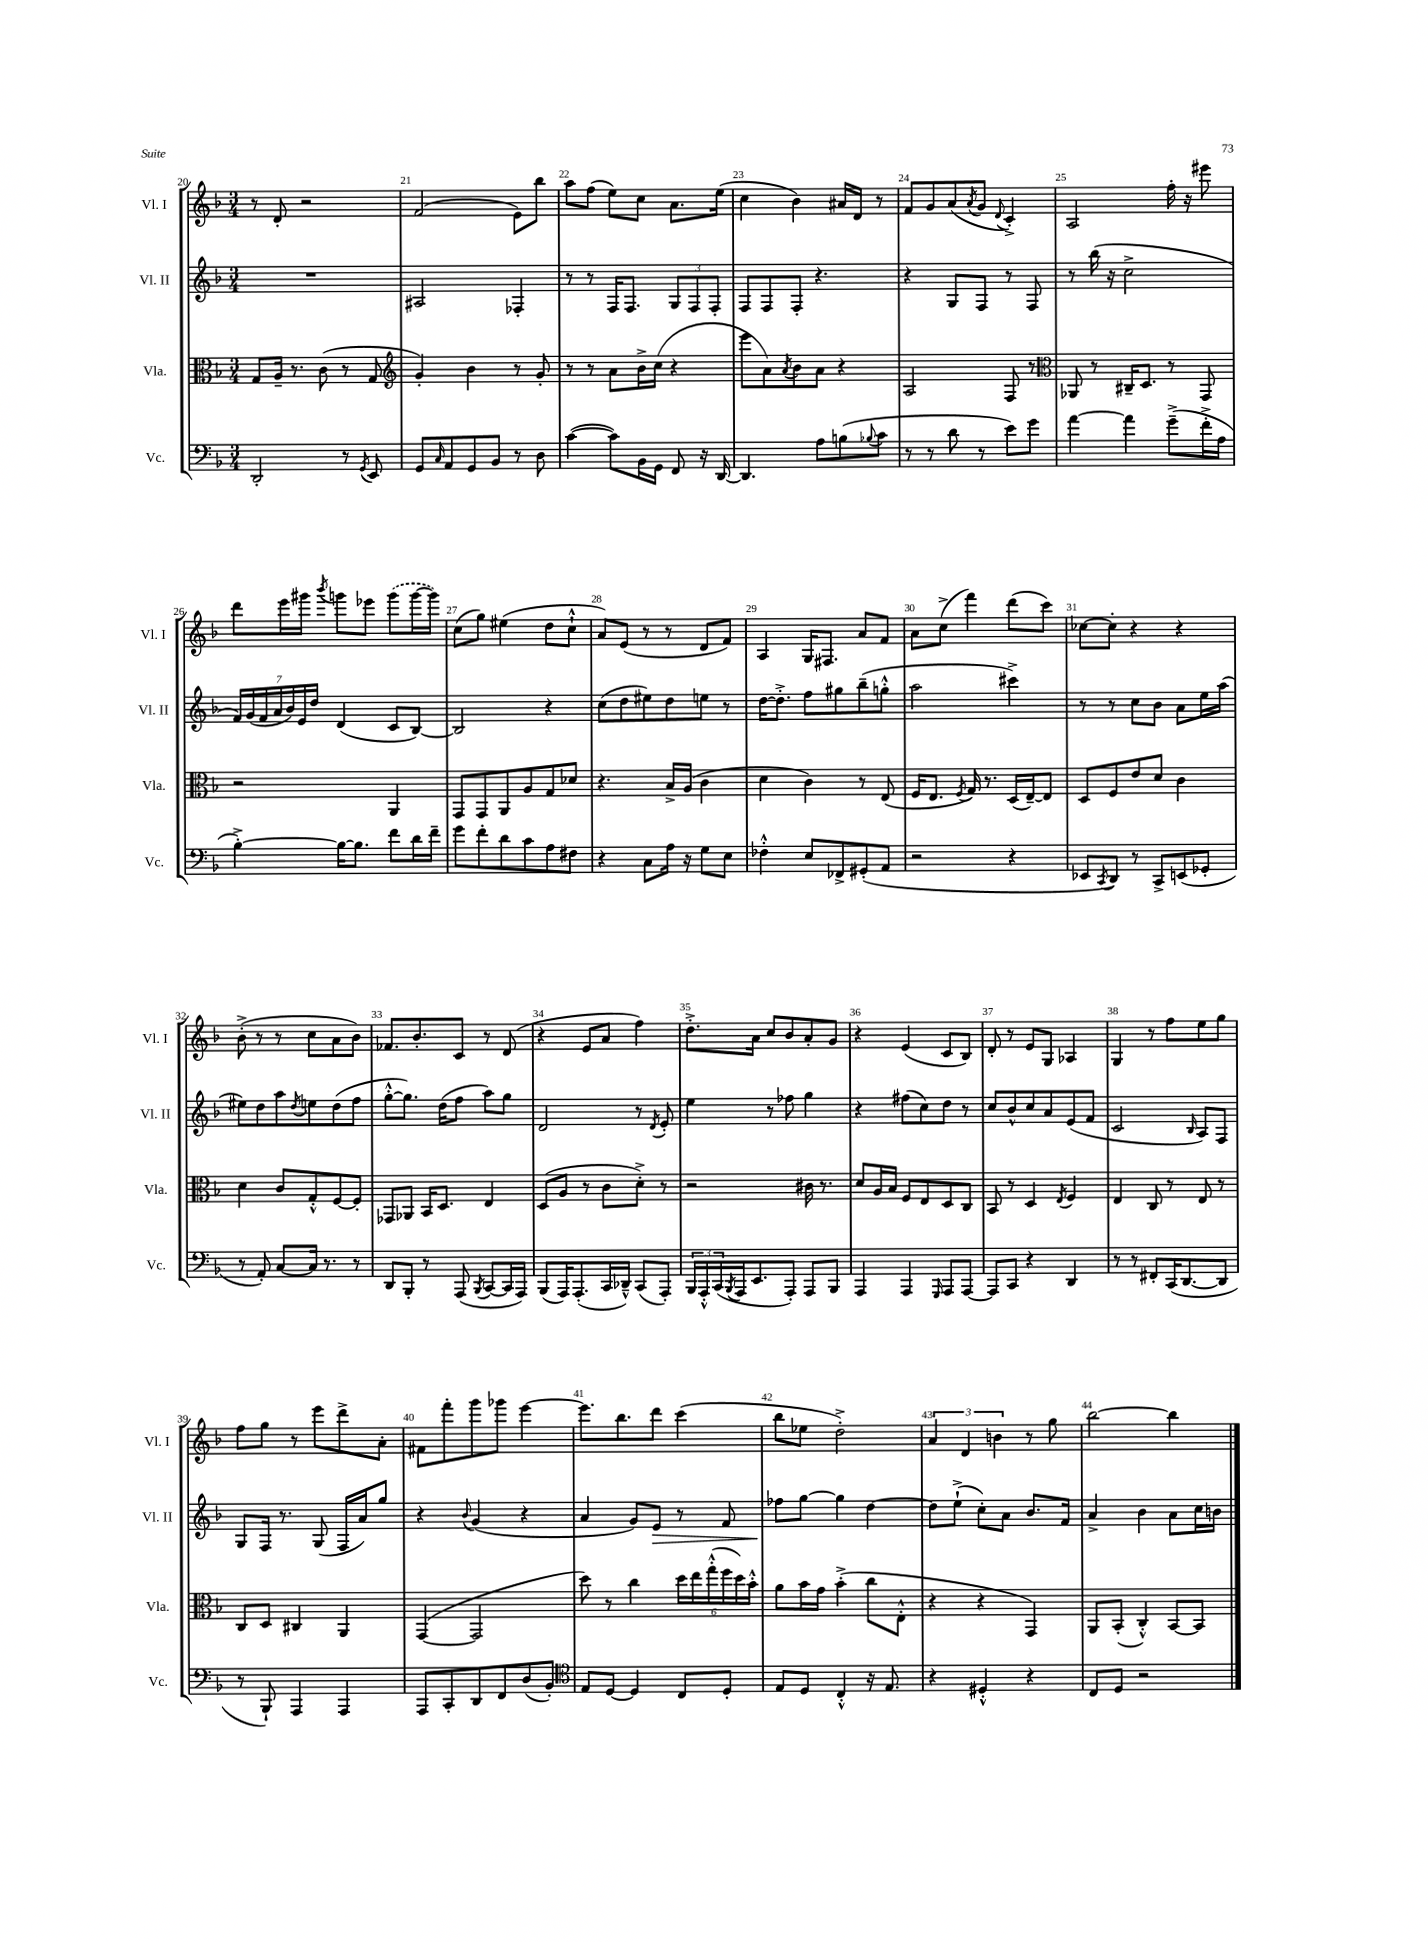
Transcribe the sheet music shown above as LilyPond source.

<<
\new StaffGroup <<
\new Staff = "s0" \with { instrumentName = "Vl. I" shortInstrumentName = "Vl. I" } {
    \clef treble \key f \major \numericTimeSignature \time 3/4
    r8 d'8-. r2 |
    f'2( e'8) bes''8 |
    a''8 f''8( e''8) c''8 a'8. e''16( |
    c''4 bes'4) ais'16 d'16 r8 |
    f'8 g'8 a'8( \acciaccatura { a'8 } g'8 \appoggiatura { d'8 } c'4-.->) |
    a2 f''16-. r16 eis'''8 |
    d'''8 e'''16 gis'''16 \acciaccatura { bes'''8 } g'''8 ees'''8 \once \slurDashed g'''8( g'''16~ g'''16) |
    c''8( g''8) eis''4( d''8 c''8-!-^ |
    a'8) e'8( r8 r8 d'8 f'8) |
    a4 g16 fis8. a'8 f'8 |
    a'8 c''8->( f'''4) d'''8( c'''8) |
    ces''8~ ces''8-. r4 r4 |
    bes'8-.->( r8 r8 c''8 a'8 bes'8) |
    fes'8. bes'8.-. c'8 r8 d'8( |
    r4 e'8 a'8 f''4) |
    d''8.-.-> a'16 c''8 bes'8 a'8-. g'8 |
    r4 e'4( c'8 bes8) |
    d'8-. r8 e'8 g8 aes4 |
    g4 r8 f''8 e''8 g''8 |
    f''8 g''8 r8 e'''8 d'''8-> a'8-. |
    fis'8 f'''8-. g'''8 ges'''8 e'''4~ |
    e'''8. bes''8. d'''8 c'''4( |
    bes''8 ees''8 d''2-.->) |
    \tuplet 3/2 { a'4 d'4 b'4 } r8 g''8 |
    bes''2~ bes''4 \bar "|." |
}
\new Staff = "s1" \with { instrumentName = "Vl. II" shortInstrumentName = "Vl. II" } {
    \clef treble \key f \major \numericTimeSignature \time 3/4
    R2. |
    ais2 fes4-. |
    r8 r8 f16 f8. \tuplet 3/2 { g8 f8 f8-. } |
    f8 f8 f8-. r4. |
    r4 g8 f8 r8 f8 |
    r8 bes''16( r16 c''2-> |
    \tuplet 7/4 { f'16) g'16( f'16 a'16 bes'16) e'16 d''16 } d'4( c'8 bes8~) |
    bes2 r4 |
    c''8( d''8 eis''8) d''8 e''8 r8 |
    d''16~ d''8.-.-> f''8 gis''8 bes''8--( g''8-.-^ |
    a''2 cis'''4->) |
    r8 r8 c''8 bes'8 a'8 e''16 a''16( |
    eis''8) d''8 a''8 \acciaccatura { d''8 } e''8 d''8( f''8 |
    g''8~-.-^ g''8.) d''16( f''8 a''8) g''8 |
    d'2 r8 \acciaccatura { d'8 } e'8-. |
    e''4 r8 fes''8 g''4 |
    r4 fis''8( c''8) d''8 r8 |
    c''8 bes'8-^ c''8 a'8 e'8( f'8 |
    c'2 \grace { bes16 } a8) f8 |
    g8 f16 r8. g8( f16 a'16) g''8 |
    r4 \appoggiatura { bes'8 } g'4( r4 |
    a'4 g'8) e'8\> r8 f'8 |
    fes''8\! g''8~ g''4 d''4~ |
    d''8 e''8-!->( c''8-.) a'8 bes'8. f'16 |
    a'4-> bes'4 a'8 c''16 b'16 \bar "|." |
}
\new Staff = "s2" \with { instrumentName = "Vla." shortInstrumentName = "Vla." } {
    \clef alto \key f \major \numericTimeSignature \time 3/4
    g8 a16-- r8. c'8( r8 g8 |
    \clef treble g'4-.) bes'4 r8 g'8-. |
    r8 r8 a'8 bes'16-> c''16( r4 |
    e'''8 a'8) \acciaccatura { a'8 } bes'8 a'8 r4 |
    a2 f8 r8 |
    \clef alto aes,8 r8 cis16-- d8. r8 g,8 |
    r2 a,4 |
    g,8 g,8 a,8 a8 g8 des'8 |
    r4. bes16-> a16( c'4 |
    d'4 c'4) r8 e8( |
    f16 e8. \acciaccatura { f8 } g16) r8. d16( e16~--) e8 |
    d8 f8 e'8 d'8 c'4 |
    d'4 c'8 g8-.-^ f8~ f8-. |
    ges,8 aes,8 bes,16 d8. e4 |
    d8( a8 r8 c'8 d'8-.->) r8 |
    r2 cis'16 r8. |
    d'8 a16 bes16 f8 e8 d8 c8 |
    bes,8 r8 d4 \acciaccatura { e8 } f4 |
    e4 c8 r8 e8 r8 |
    c8 d8 cis4 a,4 |
    g,4~( g,2 |
    d''8) r8 c''4 \tuplet 6/4 { d''16 e''16 g''16-.-^( f''16 d''16) bes'16-.-^ } |
    a'8 bes'16 g'16 bes'4-.->( c''8 e8-.-^ |
    r4 r4 g,4) |
    a,8 bes,8-.( c4-.-^) bes,8~ bes,8 \bar "|." |
}
\new Staff = "s3" \with { instrumentName = "Vc." shortInstrumentName = "Vc." } {
    \clef bass \key f \major \numericTimeSignature \time 3/4
    d,2-. r8 \acciaccatura { g,8 } e,8 |
    g,8 \grace { c16 } a,8 g,8 bes,8 r8 d8 |
    c'4~( c'8) bes,16 g,16 f,8 r16 d,16~ |
    d,4. a8 b8( \appoggiatura { bes8 } c'8 |
    r8 r8 d'8 r8 e'8) g'8 |
    a'4~ a'4 g'8--->( f'16-.-> a16 |
    bes4~-.->) bes16~ bes8. f'8 d'16 f'16-- |
    g'8 f'8-. d'8 c'8 a8 fis8 |
    r4 c8 a16 r16 g8 e8 |
    fes4-.-^ e8 fes,8-> gis,8-.( a,8 |
    r2 r4 |
    ees,8 \acciaccatura { c,8 } d,8) r8 c,8-> e,8( ges,8-. |
    r8 a,8-.) c8~ c16 r8. r8 |
    d,8 bes,,8-. r8 a,,8( \acciaccatura { bes,,8 } c,8~ c,16 a,,16) |
    bes,,8( a,,16) a,,8.-.( c,16 des,16---^) c,8( a,,8-.) |
    \tuplet 3/2 { bes,,16 a,,16-.-^ c,16( } \acciaccatura { bes,,8 } a,,16 e,8. a,,8-.) a,,8 bes,,8 |
    a,,4 a,,4 \grace { g,,16 } a,,8 a,,8~ |
    a,,8 c,8 r4 d,4 |
    r8 r8 fis,8-. c,16( d,8.~ d,8 |
    r8 bes,,8-!) a,,4 a,,4 |
    a,,8 c,8-. d,8 f,8 d8( bes,8-.) |
    \clef tenor e8 d8~ d4 c8 d8-. |
    e8 d8 c4-.-^ r16 e8. |
    r4 dis4-.-^ r4 |
    c8 d8 r2 \bar "|." |
}
>>
>>
\layout { \context { \Score currentBarNumber = #20 \override BarNumber.break-visibility = ##(#f #t #t) barNumberVisibility = #all-bar-numbers-visible } }
